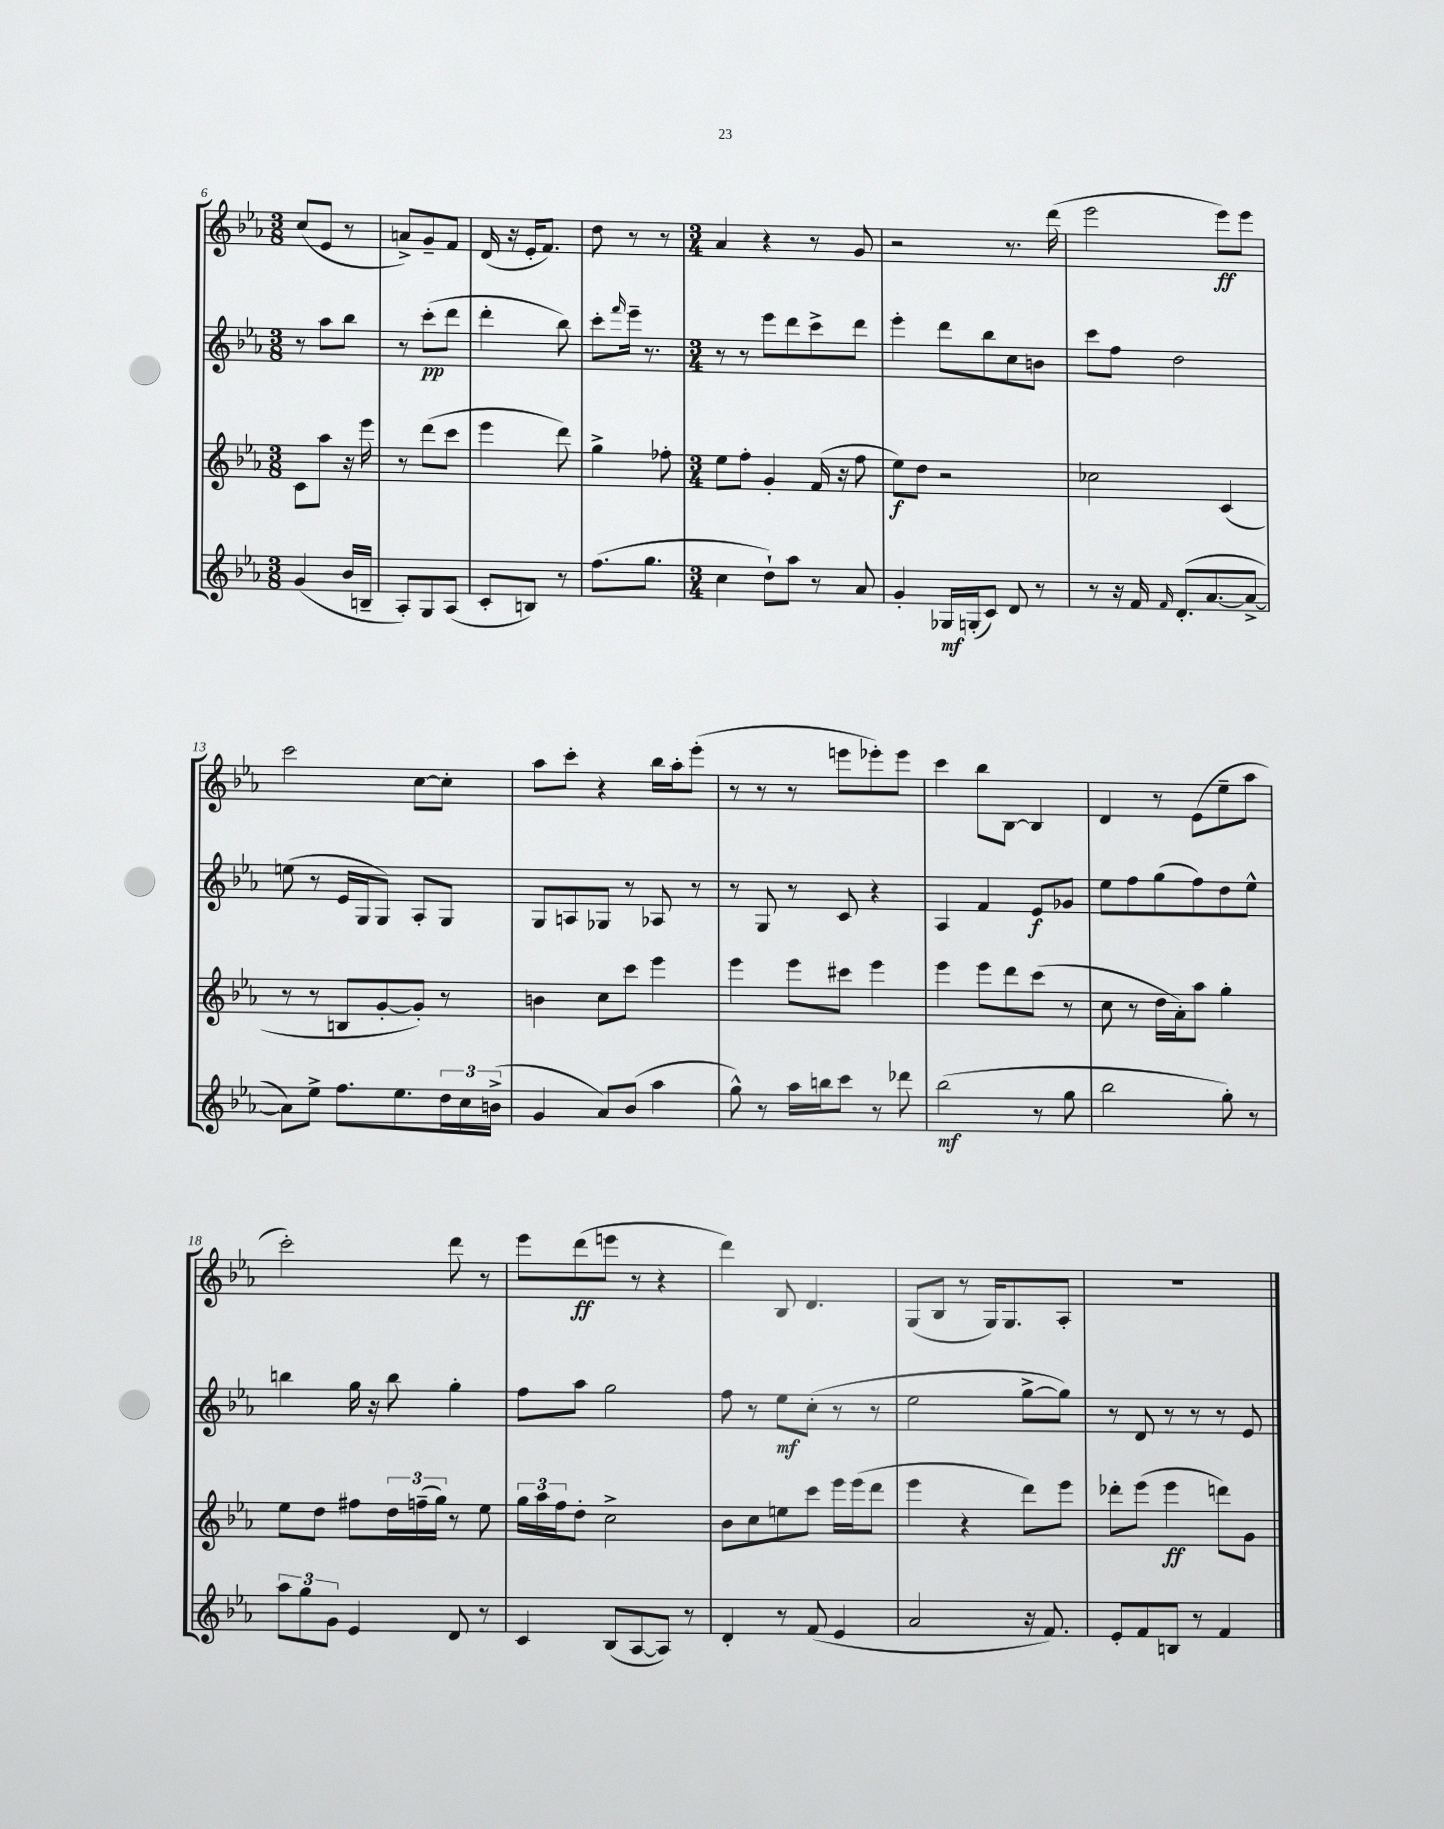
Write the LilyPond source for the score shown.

<<
\new StaffGroup <<
\new Staff = "s0" {
    \clef treble \key ees \major \numericTimeSignature \time 3/8
    c''8( ees'8 r8 |
    a'8->) g'8-- f'8 |
    d'16( r16 ees'16-. f'8.) |
    d''8 r8 r8 |
    \numericTimeSignature \time 3/4 aes'4 r4 r8 g'8 |
    r2 r8. d'''16( |
    ees'''2 ees'''8\ff) ees'''8 |
    c'''2 c''8~ c''8-. |
    aes''8 c'''8-. r4 bes''16 aes''16-. ees'''8-.( |
    r8 r8 r8 e'''8 ees'''8-.) ees'''8 |
    c'''4 bes''8 bes8~ bes4 |
    d'4 r8 ees'8( ees''8-- aes''8 |
    c'''2-.) d'''8 r8 |
    ees'''8 d'''8\ff( e'''8 r8 r4 |
    d'''4) bes8 d'4. |
    g8( bes8 r8 g16) g8. aes8-. |
    r2. \bar "|." |
}
\new Staff = "s1" {
    \clef treble \key ees \major \numericTimeSignature \time 3/8
    r8 aes''8 bes''8 |
    r8 c'''8-.\pp( d'''8 |
    d'''4-. bes''8) |
    c'''8-. \grace { f'''16 } ees'''16-- r8. |
    \numericTimeSignature \time 3/4 r8 r8 ees'''8 d'''8 c'''8-> d'''8 |
    ees'''4-. d'''8 bes''8 c''8 b'8 |
    c'''8 f''8 d''2 |
    e''8( r8 ees'16 g16 g8) aes8-. g8 |
    g8 a8 ges8 r8 aes8 r8 |
    r8 g8 r8 c'8 r4 |
    aes4 f'4 ees'8\f ges'8 |
    ees''8 f''8 g''8( f''8) d''8 ees''8-^ |
    b''4 g''16 r16 b''8 g''4-. |
    f''8 aes''8 g''2 |
    f''8 r8 ees''8\mf c''8-.( r8 r8 |
    ees''2 g''8~-> g''8) |
    r8 d'8 r8 r8 r8 ees'8 \bar "|." |
}
\new Staff = "s2" {
    \clef treble \key ees \major \numericTimeSignature \time 3/8
    c'8 aes''8 r16 ees'''16 |
    r8 d'''8( c'''8 |
    ees'''4 d'''8) |
    g''4-> fes''8-. |
    \numericTimeSignature \time 3/4 ees''8 f''8-. g'4-. f'16( r16 f''8 |
    ees''8\f) d''8 r2 |
    ces''2 c'4( |
    r8 r8 b8 g'8~-. g'8-.) r8 |
    b'4 c''8 c'''8 ees'''4 |
    ees'''4 ees'''8 cis'''8 ees'''4 |
    ees'''4 ees'''8 d'''8 c'''8( r8 |
    c''8 r8 d''16 aes'16-.) aes''8 g''4-. |
    ees''8 d''8 fis''8 \tuplet 3/2 { d''16 f''16--( g''16) } r8 ees''8 |
    \tuplet 3/2 { g''16 aes''16 f''16 } d''8-. c''2-> |
    bes'8 c''8 e''8 c'''8 ees'''16 ees'''16( d'''8 |
    ees'''4 r4 d'''8) ees'''8 |
    des'''8-. ees'''8( ees'''4\ff d'''8) g'8 \bar "|." |
}
\new Staff = "s3" {
    \clef treble \key ees \major \numericTimeSignature \time 3/8
    g'4( bes'16 b16-- |
    aes8-.) g8 aes8( |
    c'8-. b8) r8 |
    f''8.( g''8. |
    \numericTimeSignature \time 3/4 c''4 d''8-!) aes''8 r8 aes'8 |
    g'4-. ges16\mf g16-.( c'8) d'8 r8 |
    r8 r16 f'16 \grace { f'16 } d'8.-.( aes'8.~ aes'8~-> |
    aes'8) ees''8-> f''8. ees''8. \tuplet 3/2 { d''16 c''16 b'16->( } |
    g'4 aes'8) bes'8( aes''4 |
    g''8-^) r8 aes''16 b''16 c'''8 r8 des'''8 |
    bes''2\mf( r8 g''8 |
    bes''2 g''8-.) r8 |
    \tuplet 3/2 { aes''8 g''8 g'8 } ees'4 d'8 r8 |
    c'4 bes8( aes8~ aes8) r8 |
    d'4-. r8 f'8( ees'4 |
    aes'2 r16 f'8.) |
    ees'8-. f'8 b8 r8 f'4 \bar "|." |
}
>>
>>
\layout { \context { \Score currentBarNumber = #6 } }
